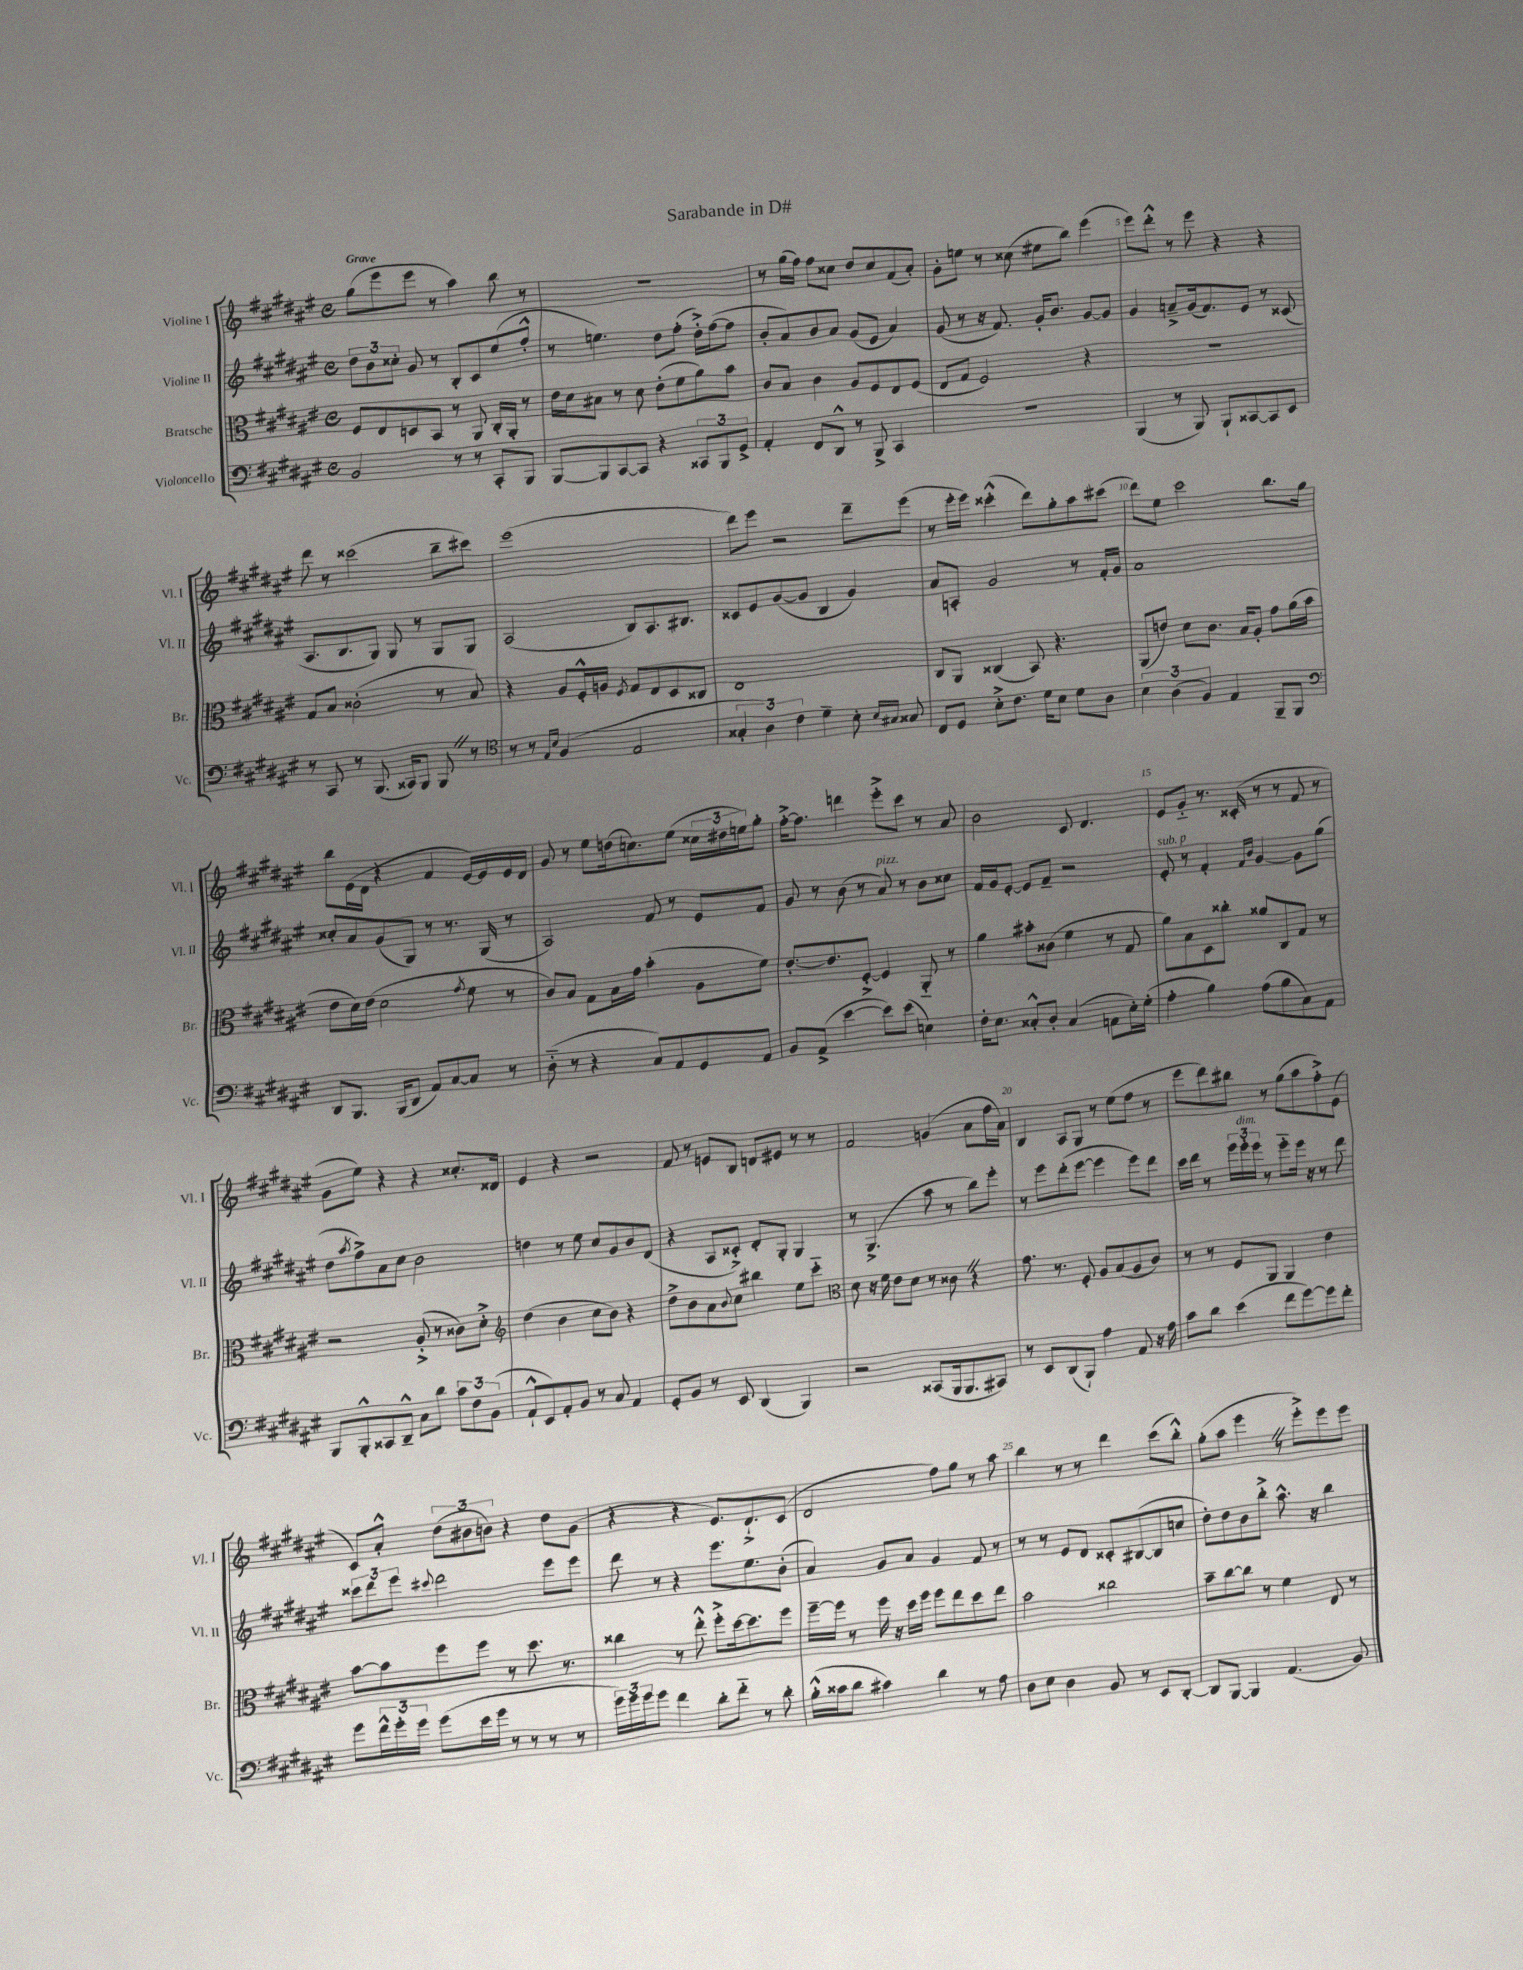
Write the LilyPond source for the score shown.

\header { title = "Sarabande in D#" }
<<
\new StaffGroup <<
\new Staff = "s0" \with { instrumentName = "Violine I" shortInstrumentName = "Vl. I" } {
    \clef treble \key fis \major \defaultTimeSignature \time 4/4 \tempo "Grave"
    gis''8( eis'''8 eis'''8 r8 ais''4) b''8 r8 |
    R1 |
    r8 gis''16( fis''16) fis''8 cisis''8 dis''8 cisis''8 fis'8( ais'8-.) |
    gis'8-. e''8 r8 cisis''8( eis''8 b''8) eis'''4( |
    eis'''8) dis'''8-.-^ r8 eis'''8 r4 r4 |
    dis'''8 r8 cisis'''2( b''8-- cis'''8) |
    eis'''1( |
    dis'''8) eis'''8 r2 dis'''8-- eis'''8( |
    r8 eis'''16-. eis'''16) cisis'''4-.-^( dis'''8) gis''8-. ais''8 cis'''8( |
    dis'''8) eis''8 cis'''2 b''8. gis''16 |
    b''8 eis'16( dis'16 r4 fis'4 eis'16~) eis'16 eis'16 dis'16 |
    gis'8 r8 eis''8 d''16( c''8.) eis''8( \tuplet 3/2 { cisis''16 dis''16 e''16) } gis''8-. |
    fis''16~-.-> fis''8. d'''4 eis'''8-.-> cis'''8 r8 ais'8 |
    b'2 cis'8 dis'4. |
    eis'8 gis'8-_ r8. cisis'16-.( r8 r8 fis'8 r8 |
    gis'8 eis''8) r4 r4 cisis''8.-. disis'16 |
    eis'4 r4 r2 |
    fis'8 r8 e'8 b8 d'8 eis'8 r8 r8 |
    fis'2 g'4( ais'8 fis''16 ais'16) |
    b4 ais8 gis8 r8 eis''8( fis''8 r8 |
    eis'''8 dis'''8) bis''8 r8 gis''8( ais''8 fis''8-.->) eis'8( |
    cis'8) ais'8-.-^ \tuplet 3/2 { dis''8( bis'8 b'8) } r4 dis''8 gis'8( |
    r4 r4 eis'8.) dis'8.-!-> cis'8( |
    dis'2 fis''8) gis''8 r8 ais''8 |
    b''4 r8 r8 dis'''4 cis'''8( b''8-.-^) |
    gis''8-.( ais''8 eis'''4 \once \override BreathingSign.text = \markup { \musicglyph "scripts.caesura.straight" } \breathe r8 eis'''8-.->) eis'''8 eis'''8 \bar "|." |
}
\new Staff = "s1" \with { instrumentName = "Violine II" shortInstrumentName = "Vl. II" } {
    \clef treble \key fis \major \defaultTimeSignature \time 4/4
    \tuplet 3/2 { dis''8 b'8 cisis''8-. } gis'8 r8 b8-. cis'8 eis''8( fis''8-.-^ |
    r8 e''4.) dis''8 fis''8-.( dis''16-.->) fis''16~( fis''8 |
    b'8-. ais'8) b'8 ais'8 gis'8( eis'8 ais'4) |
    gis'8( r8 r16 fis'8.) gis'16-. b'8. gis'8~ gis'8 |
    gis'4 a'8---> gis'16( fis'8.) eis'8 r8 cisis'8( |
    ais8. b8. gis8) gis8 r8 gis8 gis8 |
    ais2( b8) ais8. bis8. |
    cisis'8 eis'8 gis'8~( gis'8 b4 gis'4) |
    ais'8 a8-. gis'2 r8 fis'16-. gis'16 |
    ais'1 |
    cisis''8-. ais'8 gis'8( gis8) r8 r8. gis16( r8 |
    ais2) fis'8 r8 eis'8 fis'8 |
    gis'8 r8 b'8( r8 ais'8^\markup { \italic "pizz." }) r8 b'8 cisis''8 |
    fis'16 gis'16 eis'8~-. eis'8 fis'8-- r2 |
    eis'8-.^\markup { \italic "sub. p" } r8 fis'4-. \grace { fis'16 b'16 } gis'4~ gis'8 gis''8( |
    dis''8 \acciaccatura { ais''8 } fis''8->) ais'8 cis''8 b'2 |
    d''4 r8 eis''8 cis''8 gis'8 b'8 dis'8( |
    r4 ais8 cisis'8-.->) dis'8-. gis8-. gis4 |
    r8 gis4.->( ais''8 r8 b''8) eis'''8-. |
    r8 eis'''8 dis'''8-.( eis'''8~ eis'''4 eis'''8) dis'''8 |
    cis'''16 dis'''16 r8 \tuplet 3/2 { eis'''16 eis'''16-.^\markup { \italic "dim." } eis'''16 } r8 eis'''8-_ eis'''16 r16 r8 dis'''8 |
    \tuplet 3/2 { cisis'''8 dis'''8 eis'''8 } \appoggiatura { cis'''8 } dis'''2 eis'''8 eis'''8 |
    dis'''8 r8 r4 eis'''8. eis''8. b'8-.( |
    ais'4) gis'8 ais'8 gis'4 fis'8 r8 |
    r8 r8 eis'8 dis'8 cisis'8-. bis8~( bis8 c''8 |
    dis''8-.) dis''8 b'8 b''8-.-> ais''8.-^ r16 b''4 \bar "|." |
}
\new Staff = "s2" \with { instrumentName = "Bratsche" shortInstrumentName = "Br." } {
    \clef alto \key fis \major \defaultTimeSignature \time 4/4
    fis8 eis8 d8 b,8 r8 ais,8 cis16-. ais,16-. r8 |
    eis'16 dis'16 bis8 r8 dis'8 eis'8-.( fis'8 ais'8) b'8 |
    cis'8 b8 cis'4 ais8 fis8 eis8 fis8( |
    eis8 gis8 fis2) r4 |
    R1 |
    gis8 b8 cisis'2-.( r8 b8) |
    r4 ais8 fis16-.-^ a16 \acciaccatura { fis8 } gis8 eis8 dis8 cisis8 |
    eis1 |
    cis8 ais,8 cisis4( b,8) r4. |
    ais,8( e'8) dis'8 cis'8. b16 ais8-. gis'8 ais'16( b'16 |
    eis'8 dis'16) eis'16( dis'2 \acciaccatura { gis'8 } fis'8 r8 |
    cis'8) b8 gis8 b16 gis'16 b'4-.( ais8 fis'8) |
    eis'8.~-. eis'8. fis8~-.-> fis4 ais,8-_ r8 |
    ais'4 bis'8-. cisis'8( fis'4 r8 gis8 |
    ais'8) b8 dis8 cisis''8-. aisis'8 cis8 gis8 r8 |
    r2 ais8-.->( r8 cisis'8) dis'8-.-> |
    \clef treble dis''4( b'4 cis''8 b'8) r4 |
    dis''8-> b'8 ais'8 \appoggiatura { b'8 } cis''8 bis''4 eis''8 cis'''8-_ |
    \clef alto dis'8 r16 fis'16 eis'8 dis'8 r8 cisis'8 \once \override BreathingSign.text = \markup { \musicglyph "scripts.caesura.straight" } \breathe r4 |
    gis'8. r8. fis8-. ais8 b8( ais8 cis'8) |
    r8 r8 fis8 ais,8 ais,4 eis'4 |
    b'8~ b'8 fis''8 fis''8 r8 dis''8. r8. |
    cisis''4 r8 eis''8-.-^ fis''8-.-> dis''16~ dis''8. fis''8 |
    fis''16~-- fis''16 r8 fis''16 r16 dis''16 fis''16 fis''8 eis''8 dis''8 eis''8 |
    b'2 cisis''2 |
    b'8-- cis''8~ cis''8 r8 fis'4 eis8 r8 \bar "|." |
}
\new Staff = "s3" \with { instrumentName = "Violoncello" shortInstrumentName = "Vc." } {
    \clef bass \key fis \major \defaultTimeSignature \time 4/4
    b,2 r8 r8 cis,8-. b,,8 |
    b,,8~ b,,8 cis,8~ cis,8 r4 \tuplet 3/2 { cisis,8 b,,8 gis,8-> } |
    ais,4-. fis,8 dis,8-^ r8 b,,8-> cis,4 |
    r1 |
    b,,4( r8 b,,8) b,,8-! cisis,8~ cisis,8 eis,8 |
    r8 cis,8 r8 b,,8.( cisis,16) b,,8 b,,8 \once \override BreathingSign.text = \markup { \musicglyph "scripts.caesura.straight" } \breathe r8 |
    \clef tenor r8 r8 \grace { eis16 b16 } fis4( eis2 |
    \tuplet 3/2 { gisis4-. ais4) cis'4 } dis'4-- b8-. \grace { b16 gis16 } gisis8 |
    cis8 dis8 b8-.-> cis'8. dis'16 b8 dis'8 ais8 |
    \tuplet 3/2 { b4 ais4( fis4) } eis4 fis,8-- fis,8 |
    \clef bass dis,8 b,,8. b,,16( dis,8 ais,8) cis8~ cis8 r8 |
    dis8-_( r8 r4 cis8) ais,8 gis,8 ais,8 |
    b,8 ais,8->( eis'4~ eis'8) eis'8( e4) |
    fis16-. eis8. cisis8-.-^ dis8-. cisis4( a,8 eis16-.) gis16-.( |
    ais4-. b4) ais8( b8 cis8) ais,8 |
    b,,8 b,,8-.-^ cisis,8 dis,8---^ cis8 dis'8 \tuplet 3/2 { cis'8 fis8 b,8( } |
    ais,8-!-^ eis,8) ais,8-. b,8 r8 cis8 ais,4 |
    gis,8-. b,8 r8 eis,8 dis,4( b,,4) |
    r2 cisis,8( b,,16 b,,8. cis,8) |
    r8 eis,8 dis,8( b,,8-!) ais4 ais,8 r16 ais16 |
    cis'8 dis'8 eis'4( fis'8 gis'8~) gis'8 fis'8-. |
    gis'8 \tuplet 3/2 { fis'16-^ gis'16-. gis'16 } gis'8( eis'16 gis'16 r8 r8 r8 r8 |
    \tuplet 3/2 { gis'16) gis'16 gis'16 } gis'8 fis'4 dis'8-. fis'8-_ r8 dis'8-. |
    b16-.-^( cisis'16 dis'8 cis'4) dis'4 r8 ais8 |
    dis8 eis8 dis4 b,8 r8 eis,8 dis,8~-. |
    dis,8 b,,8~ b,,4 ais,4.( b,8) \bar "|." |
}
>>
>>
\layout { \context { \Score \override BarNumber.break-visibility = ##(#f #t #t) barNumberVisibility = #(every-nth-bar-number-visible 5) } }
